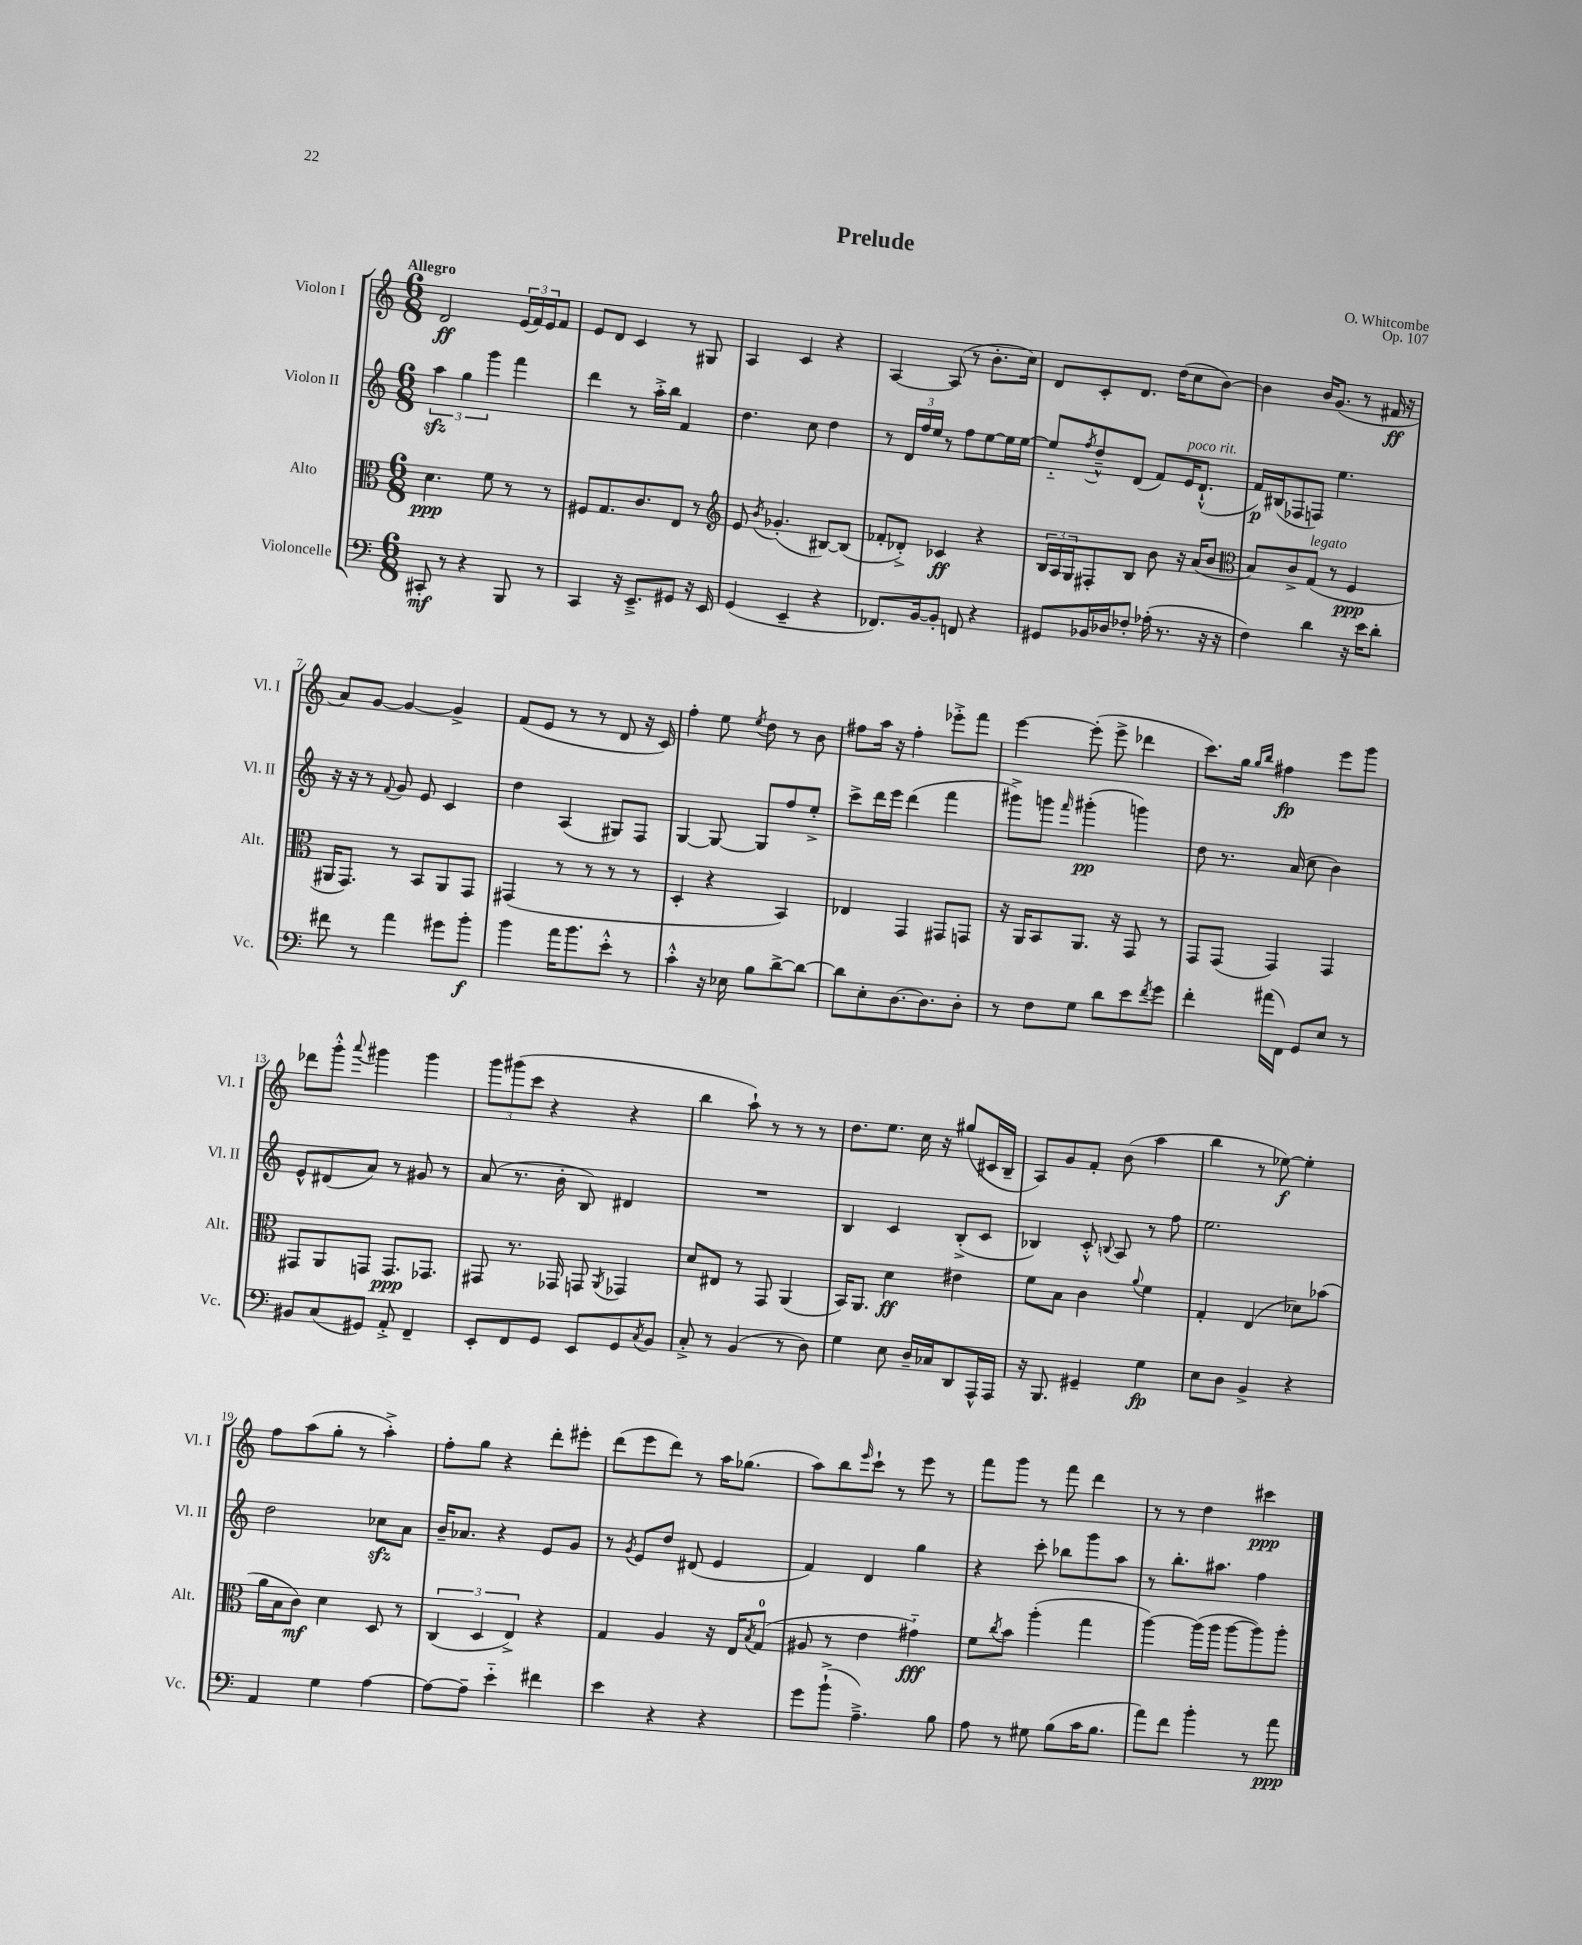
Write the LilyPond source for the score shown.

\header { title = "Prelude" composer = "O. Whitcombe" opus = "Op. 107" }
<<
\new StaffGroup <<
\new Staff = "s0" \with { instrumentName = "Violon I" shortInstrumentName = "Vl. I" } {
    \clef treble \key c \major \numericTimeSignature \time 6/8 \tempo "Allegro"
    d'2\ff \tuplet 3/2 { e'16( f'16) e'16 } f'8 |
    e'8 d'8 c'4 r8 gis8 |
    a4 c'4 r4 |
    a4~ a8( r8 b'8.-. c''16) |
    d'8 c'8-. d'8. d''16( c''8 b'8~) |
    b'4 b'16 g'8.( r8 fis'16\ff r16 |
    a'8) g'8~ g'4~ g'4-> |
    f'8( e'8 r8 r8 d'8 r16 c'16) |
    f''4-. e''8 \acciaccatura { e''8 } d''8 r8 b'8 |
    fis''8 a''16 r16 fis''4-. ees'''8-.-> f'''8 |
    e'''4~ e'''8-.( e'''8-> des'''4 |
    c'''8.) g''16 \grace { g''16 b''16 } fis''4\fp e'''8 g'''8 |
    des'''8 g'''8-.-^ \appoggiatura { a'''8 } gis'''4 gis'''4 |
    \tuplet 3/2 { g'''8 gis'''8( c'''8 } r4 r4 |
    b''4 a''8-!) r8 r8 r8 |
    d''8. e''8. c''16 r16 gis''8( cis'16 b16-- |
    a8) g'8 f'8-. b'8( a''4 |
    b''4 r8 ees''8~\f) ees''4-. |
    f''8 a''8( g''8-. r8 a''4-.->) |
    f''8-. g''8 r4 d'''8-. eis'''8-. |
    d'''8( e'''8 d'''8) r8 a''16 ges''8.( |
    a''8) b''8 \grace { e'''16 } c'''8-! r8 e'''8 r8 |
    f'''8 g'''8 r8 f'''8 d'''4 |
    r8 r8 d''4 cis'''4\ppp \bar "|." |
}
\new Staff = "s1" \with { instrumentName = "Violon II" shortInstrumentName = "Vl. II" } {
    \clef treble \key c \major \numericTimeSignature \time 6/8
    \tuplet 3/2 { a''4\sfz g''4 g'''4 } f'''4 |
    d'''4 r8 a''16-.-> b''16 f'4 |
    d''4. c''8 d''4 |
    r8 \tuplet 3/2 { d'16 f''16 e''16 } r8 f''8 e''8~ e''16 e''16~ |
    e''8-_ \acciaccatura { f''8 } d''8---^ d'8( f'8) e'16^\markup { \italic "poco rit." } d'8.-!-^( |
    f'16\p) bis16( fes8 f8) e''4. |
    r16 r16 r8 \appoggiatura { f'8 } g'8 e'8 c'4 |
    d''4 a4( gis8) f8 |
    g4~ g8~ g8 f''8 e''8-.-> |
    c'''8-> d'''16 e'''16 d'''4( f'''4 |
    gis'''8->) g'''8 \grace { f'''16 } gis'''4-.\pp( g'''4) |
    d''8 r8. a'16( c''8 b'4) |
    e'8-^ dis'8( a'8) r8 gis'8 r8 |
    a'8( r8. b'16-. b8) dis'4 |
    R2. |
    b4 c'4 b8-.->( c'8 |
    bes4) c'8-.-^ \appoggiatura { b8 } a8 r8 f''8 |
    e''2. |
    d''2 ces''8\sfz a'8 |
    b'16-- aes'8. r4 e'8 g'8 |
    r8 \acciaccatura { g'8 } e'8 d''8 dis'8( e'4 |
    f'4) d'4 g''4 |
    r4 c'''8-. bes''8 g'''8 a''8 |
    r8 b''8.-. ais''8. f''4 \bar "|." |
}
\new Staff = "s2" \with { instrumentName = "Alto" shortInstrumentName = "Alt." } {
    \clef alto \key c \major \numericTimeSignature \time 6/8
    d'4.\ppp f'8 r8 r8 |
    fis8 g8. c'8. e8 r8 |
    \clef treble e'8 \acciaccatura { b'8 } ges'4.-.( bis8~) bis8( |
    fes'8-. des'8-.->) ces'4\ff r4 |
    \tuplet 3/2 { b16 a16 g16 } fis8-. b8 b'8 r16 a'16( b'8 |
    \clef alto b8) c'8-> g8^\markup { \italic "legato" }( r8 f4\ppp |
    ais,16 g,8.) r8 b,8 ais,8 g,8 |
    gis,4( r8 r8 r8 r8 |
    d4-. r4 b,4) |
    ees4 g,4 gis,8 g,8 |
    r16 a,16 b,8 a,8. r16 g,8 r8 |
    g,8 g,8( g,4) g,4 |
    gis,8 a,8 g,8 g,8.\ppp ges,8. |
    gis,8 r8. ges,16 g,8 \acciaccatura { a,8 } ges,4 |
    d'8 eis8 r8 g,8 a,4( |
    b,16) a,8. d'4\ff eis'4 |
    f'8 b8 c'4 \appoggiatura { a'8 } f'4 |
    g4-. e4( des'8) bes'8( |
    a'16 b16 c'8\mf) d'4 d8 r8 |
    \tuplet 3/2 { c4( d4 e4->) } r4 |
    g4 a4 r16 e16 \acciaccatura { b8 } g8-0( |
    ais8 r8 e'4 gis'4-_\fff) |
    f'8 \acciaccatura { c''8 } b'8 a''4-.( g''4 |
    a''4~) a''16( a''16 a''8~ a''8) a''8-. \bar "|." |
}
\new Staff = "s3" \with { instrumentName = "Violoncelle" shortInstrumentName = "Vc." } {
    \clef bass \key c \major \numericTimeSignature \time 6/8
    cis,8-.\mf r8 r4 b,,8 r8 |
    c,4 r16 e,8.---> gis,8 r16 e,16 |
    g,4( e,4-- r4 |
    fes,8.) b,16~ b,8-. f,8 r4 |
    gis,8 bes,16 des16 fes8-. aes16-.( r8. r16 r16 |
    f4) d'4 r16 e'16 d'8-. |
    fis'8 r8 a'4 gis'8 b'8-.\f |
    b'4 a'16 b'8. e'8-.-^ r8 |
    c'4-.-^ r16 ees16 b8 d'8~-> d'8~ |
    d'8 e8-. d8.~ d8. d8-. |
    r8 f8 g8 d'8 e'8 \acciaccatura { f'8 } g'8 |
    f'4-. ais'16( f,16) g,8 e8 r8 |
    bis,8 c8( gis,8) a,8-.-> f,4-- |
    e,8-. f,8 g,8 e,8 g,8 \acciaccatura { c8 } b,8 |
    c8-.-> r8 b,4( r8 d8) |
    g4 e8 d16-- ces16 d,8 a,,16-^ a,,16 |
    r16 b,,8. gis,4-- g4\fp |
    e8 d8 b,4-> r4 |
    a,4 g4 a4~ |
    a8~ a8-- e'4-_ fis'4 |
    e'4 r4 r4 |
    g'8 b'8-!->( a4.--->) b8 |
    a8 r8 gis8 b8( c'16 b8. |
    a'8) f'8 b'4-. r8 a'8\ppp \bar "|." |
}
>>
>>
